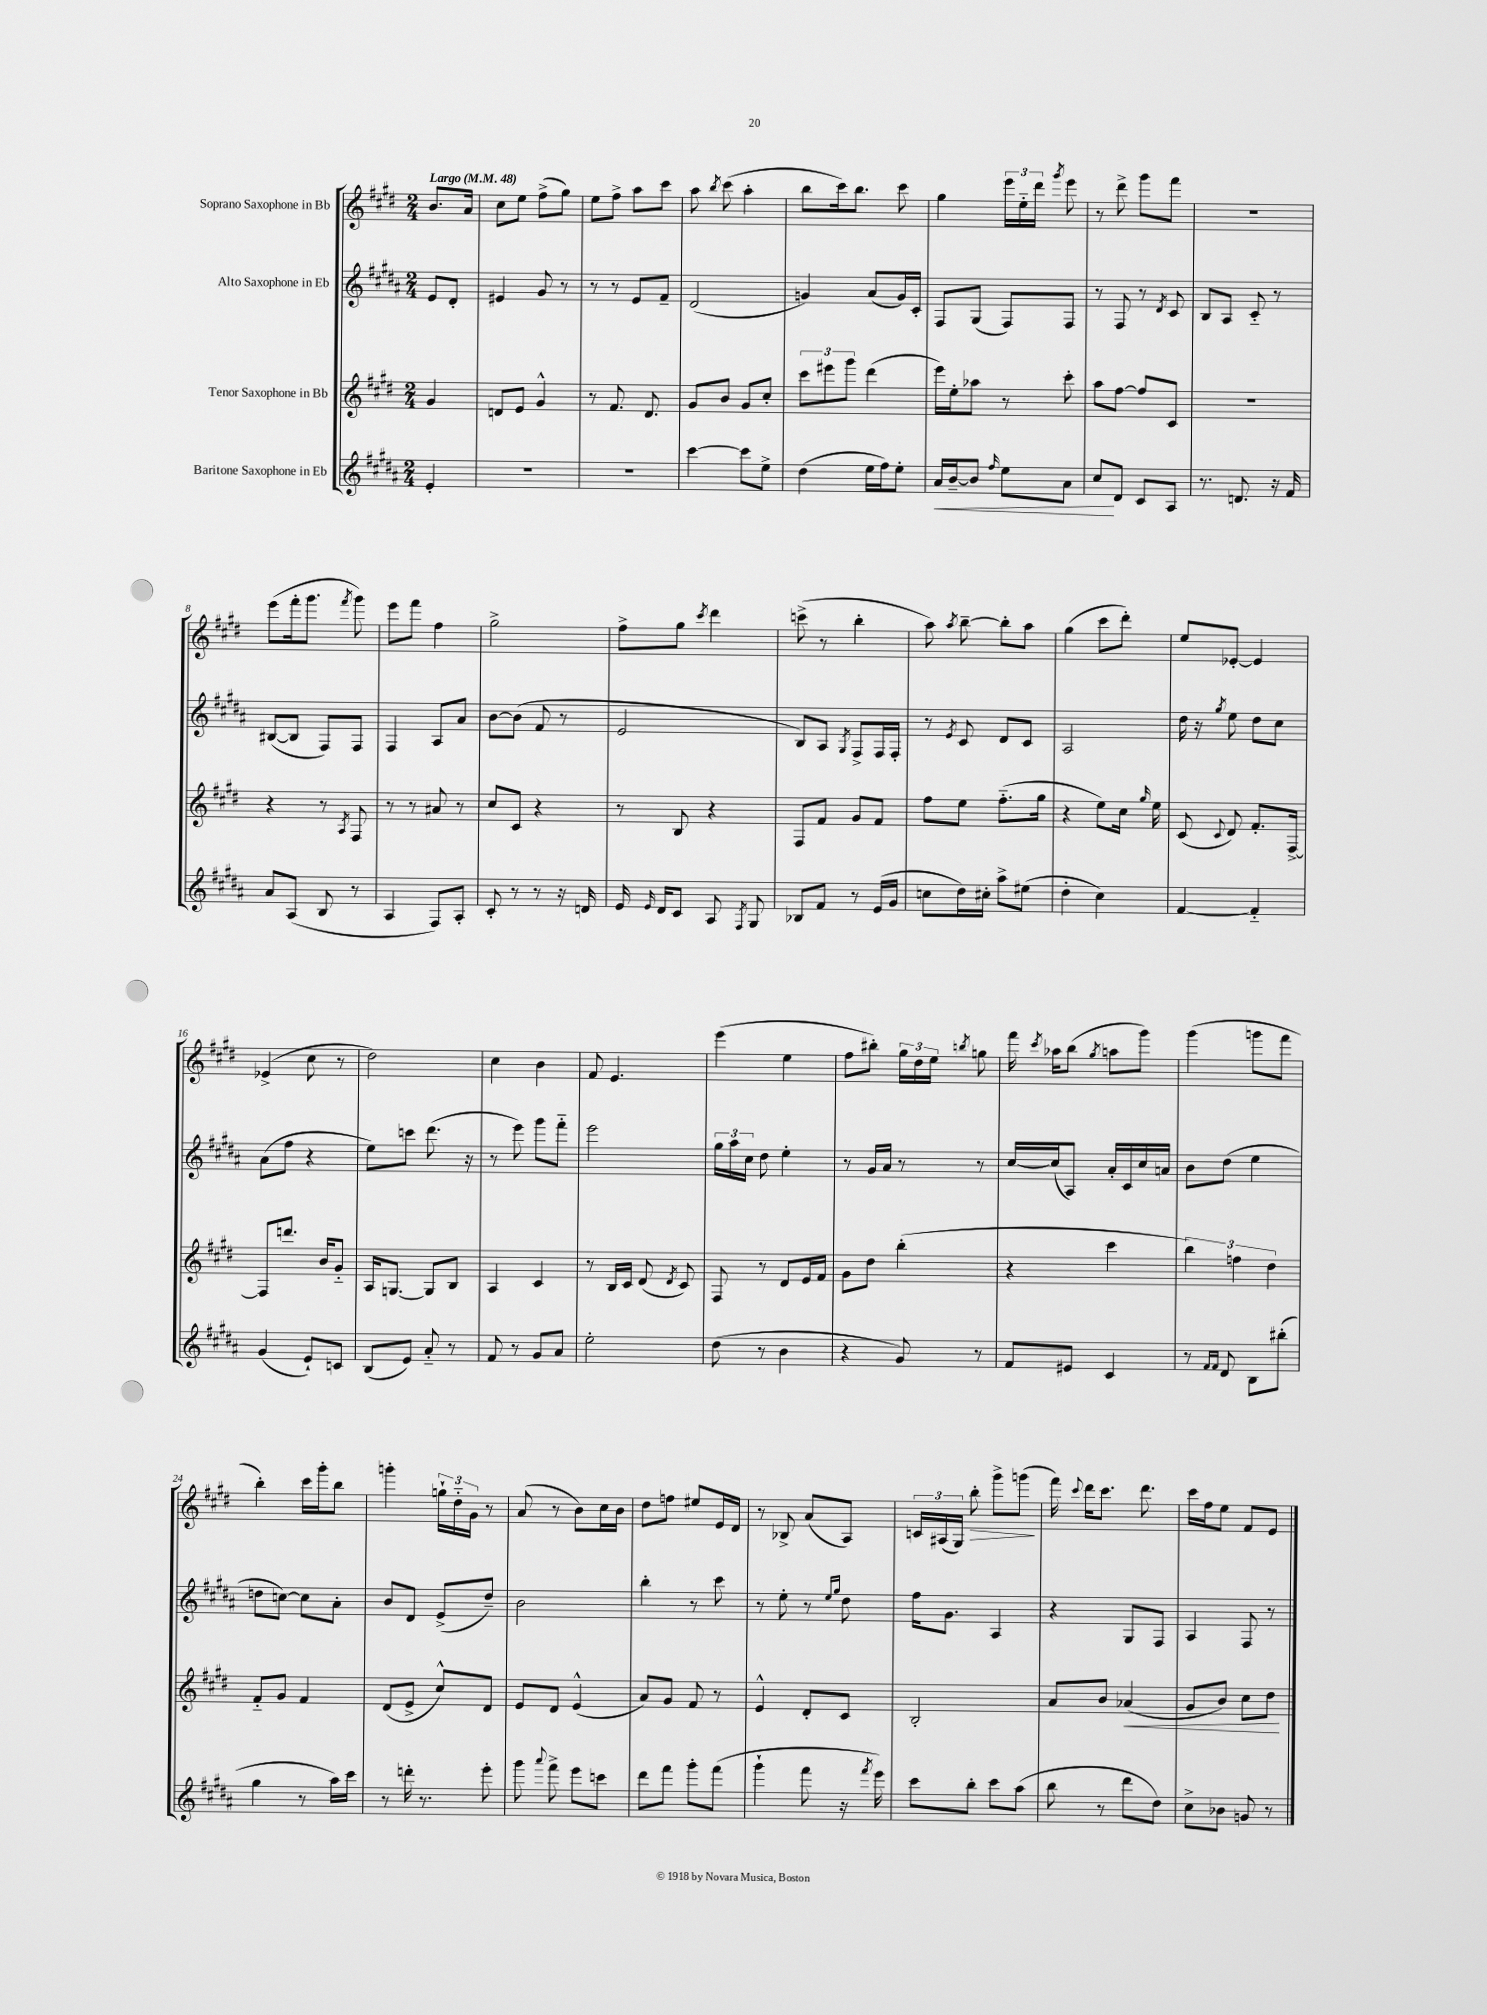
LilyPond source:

<<
\new StaffGroup <<
\new Staff = "s0" \with { instrumentName = "Soprano Saxophone in Bb" } {
    \clef treble \key e \major \numericTimeSignature \time 2/4 \partial 4 \tempo "Largo" 4 = 48
    \autoBeamOff b'8.[ a'16] |
    cis''8[ e''8] fis''8[->( gis''8]) |
    e''8[ fis''8]-> a''8[ cis'''8] |
    a''8 \acciaccatura { b''8 } cis'''8( a''4-. |
    b''8[ cis'''16) b''8.] cis'''8 |
    gis''4 \tuplet 3/2 { e'''16[ e''16-_ dis'''16] } \acciaccatura { gis'''8 } e'''8 |
    r8 dis'''8-> gis'''8[ fis'''8] |
    r2 |
    e'''8[( fis'''16-. gis'''8.] \acciaccatura { fis'''8 } gis'''8) |
    e'''8[ fis'''8] fis''4 |
    gis''2-> |
    fis''8[-> gis''8] \acciaccatura { cis'''8 } dis'''4 |
    c'''8->( r8 b''4-. |
    a''8) \acciaccatura { a''8 } b''8~-- b''8[-. a''8] |
    gis''4( cis'''8[ dis'''8]-.) |
    e''8[ ees'8]~-. ees'4 |
    ees'4->( cis''8 r8 |
    dis''2) |
    cis''4 b'4 |
    fis'8 e'4. |
    e'''4( e''4 |
    fis''8[ bis''8]-.) \tuplet 3/2 { gis''16[ dis''16 e''16] } \acciaccatura { b''8 } g''8 |
    fis'''16 \acciaccatura { cis'''8 } aes''16[ b''8]( \acciaccatura { gis''8 } a''8[ gis'''8]) |
    gis'''4( g'''8[ fis'''8] |
    b''4-.) cis'''16[ gis'''16-. b''8] |
    g'''4-. \tuplet 3/2 { g''16[-! dis''16-_ gis'16] } r8 |
    a'8( r8 b'8[) cis''16 b'16] |
    dis''8[ f''8] eis''8[ e'16 dis'16] |
    r8 bes8-> a'8[( a8]) |
    \tuplet 3/2 { c'16[ ais16( gis16]) } b''8-.\> gis'''8[-> g'''8]\!( |
    fis'''16) \appoggiatura { cis'''8 } dis'''16[ cis'''8.] dis'''8. |
    cis'''16[ fis''16 e''8] fis'8[ e'8] \bar "|." |
}
\new Staff = "s1" \with { instrumentName = "Alto Saxophone in Eb" } {
    \clef treble \key b \major \numericTimeSignature \time 2/4 \partial 4
    \autoBeamOff e'8[ dis'8]-. |
    eis'4 gis'8 r8 |
    r8 r8 e'8[ fis'8]-- |
    dis'2( |
    g'4) ais'8[( g'16) cis'16]-. |
    fis8[ gis8]( fis8[) fis8] |
    r8 fis8 r8 \acciaccatura { dis'8 } cis'8 |
    b8[ ais8] cis'8-_ r8 |
    bis8[~( bis8] fis8[) fis8] |
    fis4 ais8[ ais'8] |
    b'8[~ b'8]( fis'8 r8 |
    e'2 |
    b8[) ais8] \acciaccatura { gis8 } fis8[-> fis16 fis16]-. |
    r8 \acciaccatura { e'8 } cis'8 dis'8[ cis'8] |
    ais2 |
    dis''16 r16 \acciaccatura { gis''8 } e''8 dis''8[ cis''8] |
    ais'8[( fis''8] r4 |
    e''8[) c'''8] dis'''8.( r16 |
    r8 e'''8) gis'''8[ fis'''8]-_ |
    e'''2 |
    \tuplet 3/2 { gis''16[ ais''16 cis''16] } dis''8 e''4-. |
    r8 gis'16[ ais'16] r8 r8 |
    cis''16[~ cis''16( ais8]) ais'16[-. cis'16 cis''16 a'16] |
    b'8[ dis''8]( e''4 |
    d''8[ c''8]~) c''8[ ais'8]-. |
    b'8[ dis'8] e'8[->( dis''8]--) |
    b'2 |
    b''4-. r8 cis'''8 |
    r8 e''8-. r8 \grace { e''16[ gis''16] } dis''8 |
    fis''16[ gis'8.] ais4 |
    r4 gis8[ fis8] |
    ais4 fis8 r8 \bar "|." |
}
\new Staff = "s2" \with { instrumentName = "Tenor Saxophone in Bb" } {
    \clef treble \key e \major \numericTimeSignature \time 2/4 \partial 4
    \autoBeamOff gis'4 |
    d'8[ e'8] gis'4-^ |
    r8 fis'8. dis'8. |
    gis'8[ b'8] gis'8[ cis''8]-. |
    \tuplet 3/2 { cis'''8[ eis'''8 gis'''8] } dis'''4( |
    e'''16[) e''16-. aes''8] r8 cis'''8-. |
    a''8[ fis''8]~ fis''8[ cis'8] |
    R2 |
    r4 r8 \acciaccatura { a8 } fis8 |
    r8 r8 ais'8 r8 |
    cis''8[ cis'8] r4 |
    r8 b8 r4 |
    fis8[ fis'8] gis'8[ fis'8] |
    fis''8[ e''8] fis''8.[-_( gis''16] |
    r4 e''8[) cis''16] \grace { gis''16 } e''16 |
    cis'8( \appoggiatura { cis'8 } dis'8) fis'8.[-. fis16]~-> |
    fis8[ d'''8.] b'16[ gis'8]-_ |
    a16[ g8.]~ g8[ b8] |
    a4 cis'4 |
    r8 b16[ cis'16] dis'8( \acciaccatura { dis'8 } cis'8) |
    fis8 r8 dis'8[ e'16 fis'16] |
    gis'8[ dis''8] b''4-.( |
    r4 cis'''4 |
    \tuplet 3/2 { b''4) f''4 dis''4 } |
    fis'8[-_ gis'8] fis'4 |
    dis'8[( e'8]-> cis''8[-^) dis'8] |
    e'8[ dis'8] e'4-^( |
    a'8[) gis'8] fis'8 r8 |
    e'4-^ dis'8[-. cis'8] |
    b2-. |
    a'8[ b'8] aes'4\<( |
    gis'8[ b'8]) cis''8[ dis''8]\! \bar "|." |
}
\new Staff = "s3" \with { instrumentName = "Baritone Saxophone in Eb" } {
    \clef treble \key b \major \numericTimeSignature \time 2/4 \partial 4
    \autoBeamOff e'4-. |
    R2 |
    R2 |
    cis'''4~ cis'''8[ e''8]-> |
    dis''4( e''16[ fis''16) e''8]-. |
    ais'16[\< b'16~-- b'8] \grace { fis''16 } e''8[ ais'8] |
    cis''8[\! dis'8] cis'8[ ais8] |
    r8. d'8. r16 fis'16 |
    ais'8[ ais8]( b8 r8 |
    ais4 fis8[) ais8]-. |
    cis'8-. r8 r8 r16 d'16 |
    e'16 \grace { e'16 } dis'16[ cis'8] ais8 \acciaccatura { fis8 } gis8 |
    bes8[ fis'8] r8 e'16[( gis'16] |
    c''8[ dis''16) cis''16]-. ais''8[-> eis''8]( |
    dis''4-. cis''4) |
    fis'4~ fis'4-_ |
    gis'4( e'8[-!) c'8] |
    b8[( e'8]) ais'8-_ r8 |
    fis'8 r8 gis'8[ ais'8] |
    e''2-. |
    dis''8( r8 b'4 |
    r4 gis'8) r8 |
    fis'8[ eis'8] cis'4 |
    r8 \grace { fis'16[ fis'16] } dis'8 b8[ bis''8]-.( |
    gis''4 r8 ais''16[) cis'''16] |
    r8 d'''16-. r8. e'''8-. |
    gis'''8 \appoggiatura { ais'''8 } fis'''8-> e'''8[ c'''8] |
    dis'''8[ fis'''8] gis'''8[-. fis'''8]( |
    gis'''4-! fis'''8 r16 \acciaccatura { fis'''8 } e'''16) |
    cis'''8[ b''8]-. cis'''8[ ais''8]( |
    b''8 r8 dis'''8[ dis''8]) |
    cis''8[-> bes'8] g'8 r8 \bar "|." |
}
>>
>>
